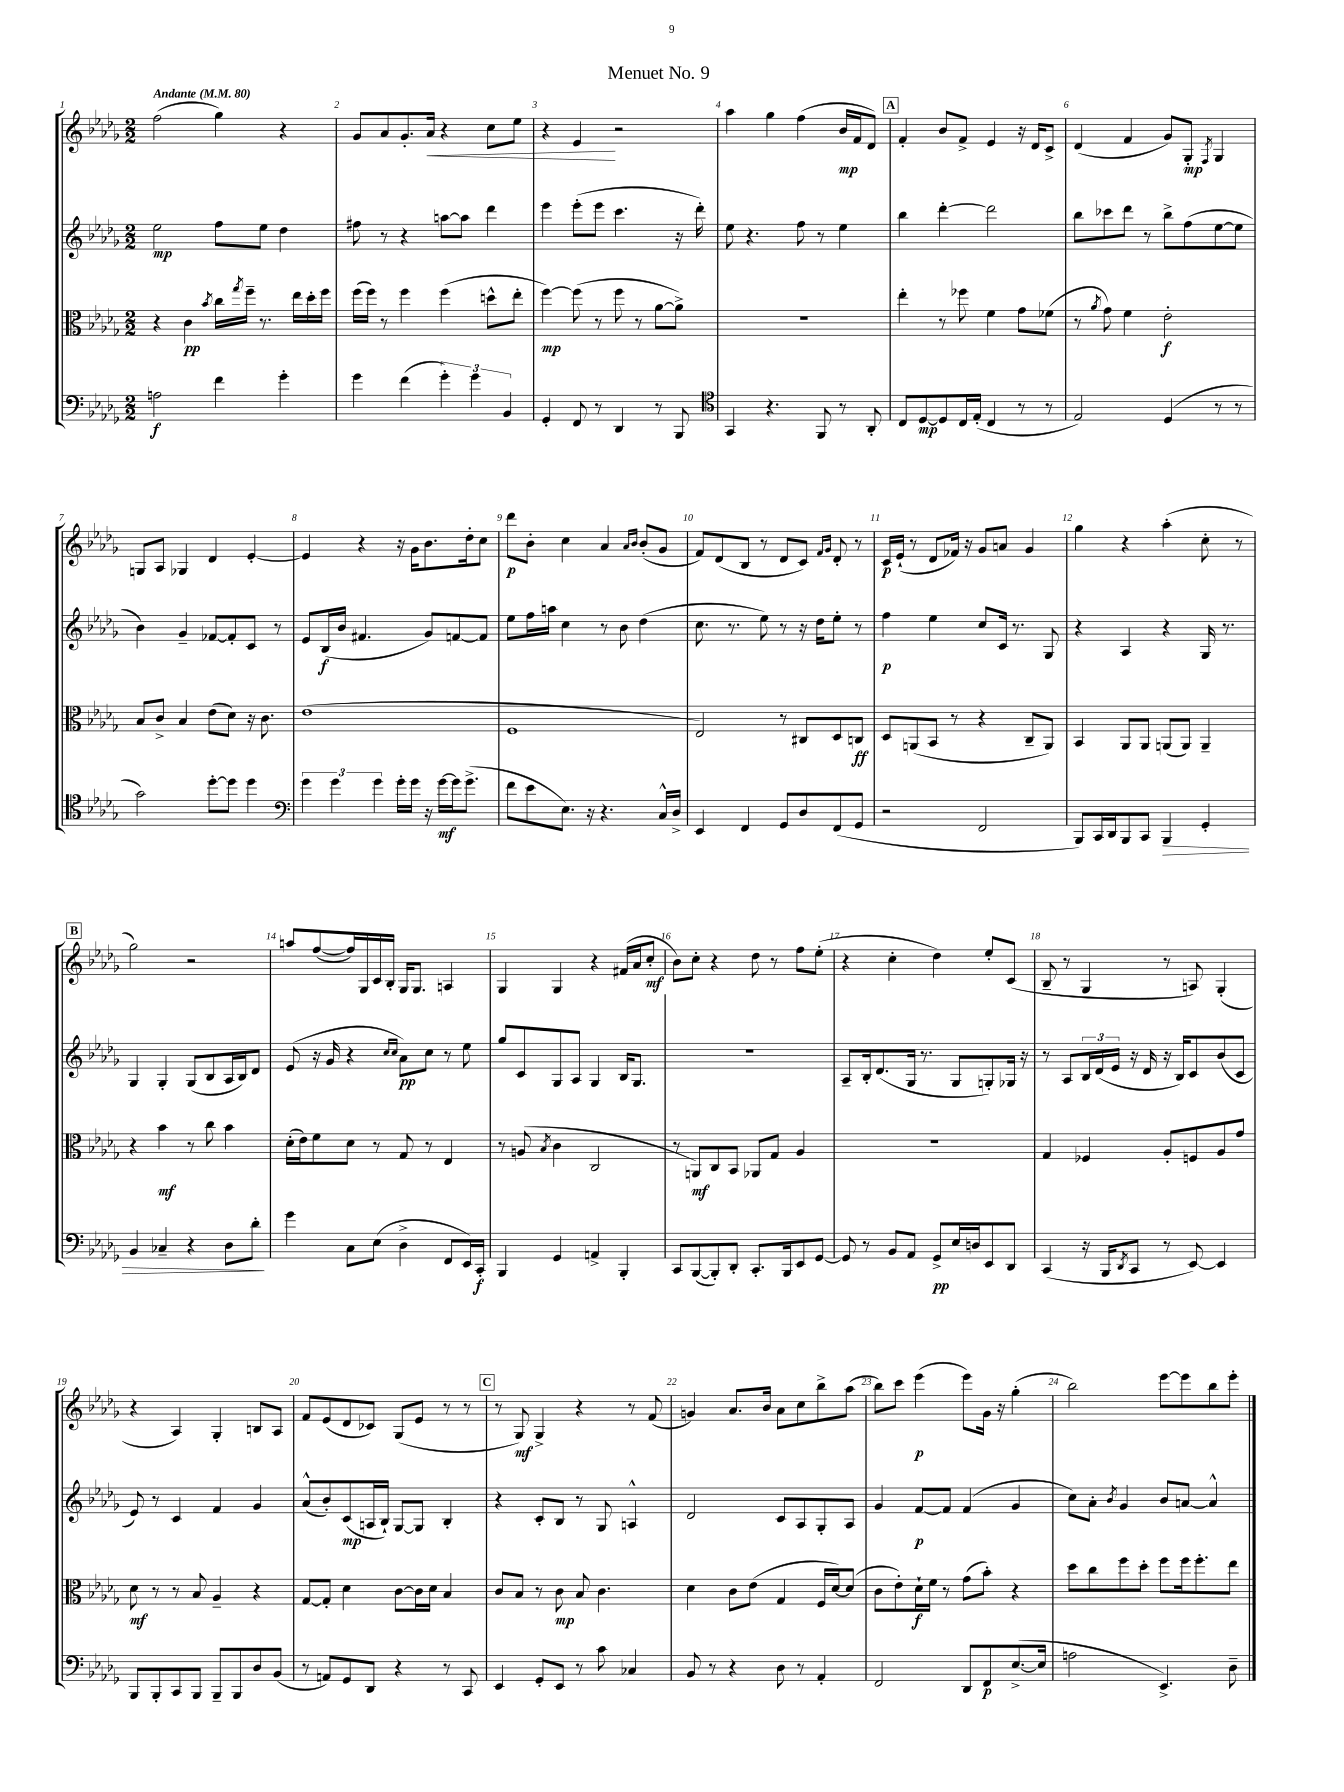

**kern	**kern	**kern	**kern
*staff4	*staff3	*staff2	*staff1
*clefF4	*clefC3	*clefG2	*clefG2
*k[b-e-a-d-g-]	*k[b-e-a-d-g-]	*k[b-e-a-d-g-]	*k[b-e-a-d-g-]
*M2/2	*M2/2	*M2/2	*M2/2
*MM80	*MM80	*MM80	*MM80
2A	4r	2ee-	(2ff
.	4c	.	.
.	8qb-	.	.
4f	16cc	8ff	4gg-)
.	8qgg-	.	.
.	16ff~	.	.
.	8.r	8ee-	.
4g-'	.	4dd-	4r
.	16ee-	.	.
.	16dd-'	.	.
.	16ff	.	.
=	=	=	=
4g-	(16ff	8ff#	8g-
.	16ff)	.	.
.	8r	8r	8a-
(4f	4ff	4r	8.g-'
.	.	.	16a-
6g-')	(4ff	[8aa	4r
.	.	8aa]	.
6g-	.	.	.
.	8dd^^	4ddd-	8cc
6BB-	.	.	.
.	8ee-'	.	8ee-
=	=	=	=
4GG-'	[4ff)	4eee-	4r
8FF	(8ff]	(8eee-'	4e-
8r	8r	8eee-	.
4DD-	8ff	4.ccc	2r
.	8r	.	.
8r	[8a-	.	.
8BBB-	8a-^])	16r	.
.	.	16ddd-')	.
=	=	=	=
*clefC4	*	*	*
4GG-	1r	8ee-	4aa-
.	.	4.r	.
4.r	.	.	4gg-
.	.	8ff	(4ff
8FF	.	8r	.
8r	.	4ee-	16b-
.	.	.	16f
8AA-'	.	.	8d-)
=	=	=	=
8C	4ee-'	4bb-	4f'
[8D-	.	.	.
8D-]	8r	[4ddd-'	8b-
16C	8ff-	.	8f^
(16E-'	.	.	.
4C	4f	2ddd-]	4e-
8r	8g-	.	16r
.	.	.	16d-
8r	(8f-	.	8c^
=	=	=	=
2E-)	8r	8bb-	(4d-
.	8qa-	.	.
.	8g-)	8ccc-	.
.	4f	8ddd-	4f
.	.	8r	.
(4D-	2e-'	8bb-^	8g-)
.	.	(8ff	8G-'
.	.	.	8qF
8r	.	[8ee-	4G-
8r	.	8ee-]	.
=	=	=	=
2g-)	8B-	4b-)	8G
.	8c^	.	8A-
.	4B-	4g-~	4G-
[8dd-'	(8e-	[8f-	4d-
8dd-]	8d-)	8f-']	.
4dd-	16r	8c	[4e-'
.	8.c	.	.
.	.	8r	.
=	=	=	=
*clefF4	*	*	*
6g-	(1e-	8e-	4e-]
.	.	(16B-	.
6g-	.	.	.
.	.	16b-	.
.	.	4.f#	4r
6g-	.	.	.
16g-'	.	.	16r
16g-	.	.	16g-
16r	.	8g-)	8.b-
[16g-	.	.	.
16g-]	.	[8f	.
(8.g-^	.	.	16dd-'
.	.	8f]	8cc
=	=	=	=
8f	1F	8ee-	8ddd-
8e-	.	16ff	8b-'
.	.	16aa	.
8.E-)	.	4cc	4cc
16r	.	.	.
4.r	.	8r	4a-
.	.	8b-	.
.	.	.	16qqa-
.	.	.	16qqb-
.	.	(4dd-	(8b-'
16C^^	.	.	8g-
16D-^	.	.	.
=	=	=	=
4EE-	2E-)	8.cc	8f)
.	.	.	(8d-
.	.	8.r	.
4FF	.	.	8B-
.	.	8ee-)	8r
8GG-	8r	8r	8d-
8D-	8C#	16r	8c)
.	.	16dd-	.
.	.	.	16qqf
.	.	.	16qqg-
(8FF	8D-	8ee-'	8d-'
8GG-	8C	8r	8r
=	=	=	=
2r	8D-	4ff	16c
.	.	.	(16e-`
.	(8AA	.	8r
.	8BB-	4ee-	8d-
.	8r	.	16f-)
.	.	.	16r
2FF	4r	8cc	8g-
.	.	16c	8a
.	.	8.r	.
.	8C~	.	4g-
.	8AA)	8G-	.
=	=	=	=
8BBB-)	4BB-	4r	4gg-
16CC	.	.	.
16DD-	.	.	.
8BBB-	8AA-	4A-	4r
8CC	8AA-	.	.
4BBB-	(8AA	4r	(4aa-'
.	8AA)	.	.
4GG-'	4AA~	16G-	8cc'
.	.	8.r	.
.	.	.	8r
=	=	=	=
4BB-	4r	4G-	2gg-)
4C-~	4b-	4G-'	.
4r	8r	(8G-	2r
.	8cc	8B-	.
8D-	4b-	16A-	.
.	.	16B-)	.
8d-'	.	8d-	.
=	=	=	=
4g-	(16d-'	(8e-	8aa
.	16e-)	.	.
.	8f	16r	([8ff
.	.	16g-	.
8C	8d-	4r	16ff])
.	.	.	16G-
(8E-	8r	.	16c
.	.	.	16B-'
.	.	16qqcc	.
.	.	16qqcc	.
4D-^	8G-	8a-)	16G-
.	.	.	8.G-
.	8r	8cc	.
8FF	4E-	8r	4A
16EE-)	.	8ee-	.
16CC'	.	.	.
=	=	=	=
4BBB-	8r	8gg-	4G-
.	(8A	8c	.
.	8qB-	.	.
4GG-	4c	8G-	4G-
.	.	8A-	.
4AA^	2C	4G-	4r
4BBB-'	.	16B-	(16f#
.	.	8.G-	16a-
.	.	.	8cc'
=	=	=	=
8CC	8r	1r	8b-)
([8BBB-	8AA)	.	8cc'
8BBB-'])	8C	.	4r
8DD-'	8BB-	.	.
8.CC'	8AA-	.	8dd-
.	8G-	.	8r
16BBB-	.	.	.
8EE-	4A-	.	8ff
[8GG-	.	.	(8ee-'
=	=	=	=
8GG-]	1r	8A-~	4r
8r	.	16B-'	.
.	.	(8.d-	.
8BB-	.	.	4cc'
8AA-	.	16G-	.
.	.	8.r	.
8GG-^	.	.	4dd-)
16E-	.	8G-	.
16D	.	.	.
8EE-	.	8G')	8ee-'
8DD-	.	16G-	(8c
.	.	16r	.
=	=	=	=
(4CC	4G-	8r	8B-~
.	.	8A-	8r
16r	4F-	24B-	4G-
.	.	(24d-	.
16BBB-	.	.	.
.	.	24e-	.
8qDD-	.	.	.
8CC	.	16r	.
.	.	16d-	.
8r	8A-'	16r	8r
.	.	16B-)	.
[8EE-)	8F	8c	8A)
4EE-]	8A-	(8b-	(4G-'
.	8g-	8c	.
=	=	=	=
8BBB-	8d-	8e-)	4r
8BBB-'	8r	8r	.
8CC	8r	4c	4A-)
8BBB-	8B-	.	.
8BBB-~	4A-~	4f	4G-'
8BBB-	.	.	.
8D-	4r	4g-	8B
(8BB-	.	.	8A-
=	=	=	=
8r	[8G-	(8a-^^	8f
8AA)	8G-']	8b-')	(8e-
8GG-	4d-	(8c	8d-
8DD-	.	16A	8c-)
.	.	16B-`)	.
4r	[8c	[8G-	(8G-
.	16c]	8G-]	8e-
.	16d-	.	.
8r	4B-	4B-'	8r
8CC	.	.	8r
=	=	=	=
4EE-	8c	4r	8r
.	8B-	.	8G-)
8GG-'	8r	8c'	4G-^
8EE-	8c	8B-	.
8r	8B-	8r	4r
8c	4.c	8G-	.
4C-	.	4A^^	8r
.	.	.	(8f
=	=	=	=
8BB-	4d-	2d-	4g)
8r	.	.	.
4r	8c	.	8.a-
.	(8e-	.	.
.	.	.	16b-
8D-	4G-	8c	8a-
8r	.	8A-	8cc
4AA-'	16F	8G-'	8bb-^
.	[16d-)	.	.
.	(8d-]	8A-	(8aa-
=	=	=	=
2FF	8c	4g-	8bb-)
.	8e-')	.	8ccc
.	16d-`	[8f	(4eee-
.	16f	.	.
.	8r	8f]	.
8DD-	(8g-	(4f	8eee-)
8FF	8b-')	.	16g-
.	.	.	16r
([8.E-^	4r	4g-	(4gg-'
16E-]	.	.	.
=	=	=	=
2A	8dd-	8cc)	2bb-)
.	8cc	8a-'	.
.	.	8qb-	.
.	8ff	4g-	.
.	8dd-'	.	.
4.EE-^)	8ff	8b-	[8eee-
.	16ff	[8a	8eee-]
.	8.ff'	.	.
.	.	4a^^]	8bb-
8D-~	8ee-	.	8eee-'
==	==	==	==
*-	*-	*-	*-
